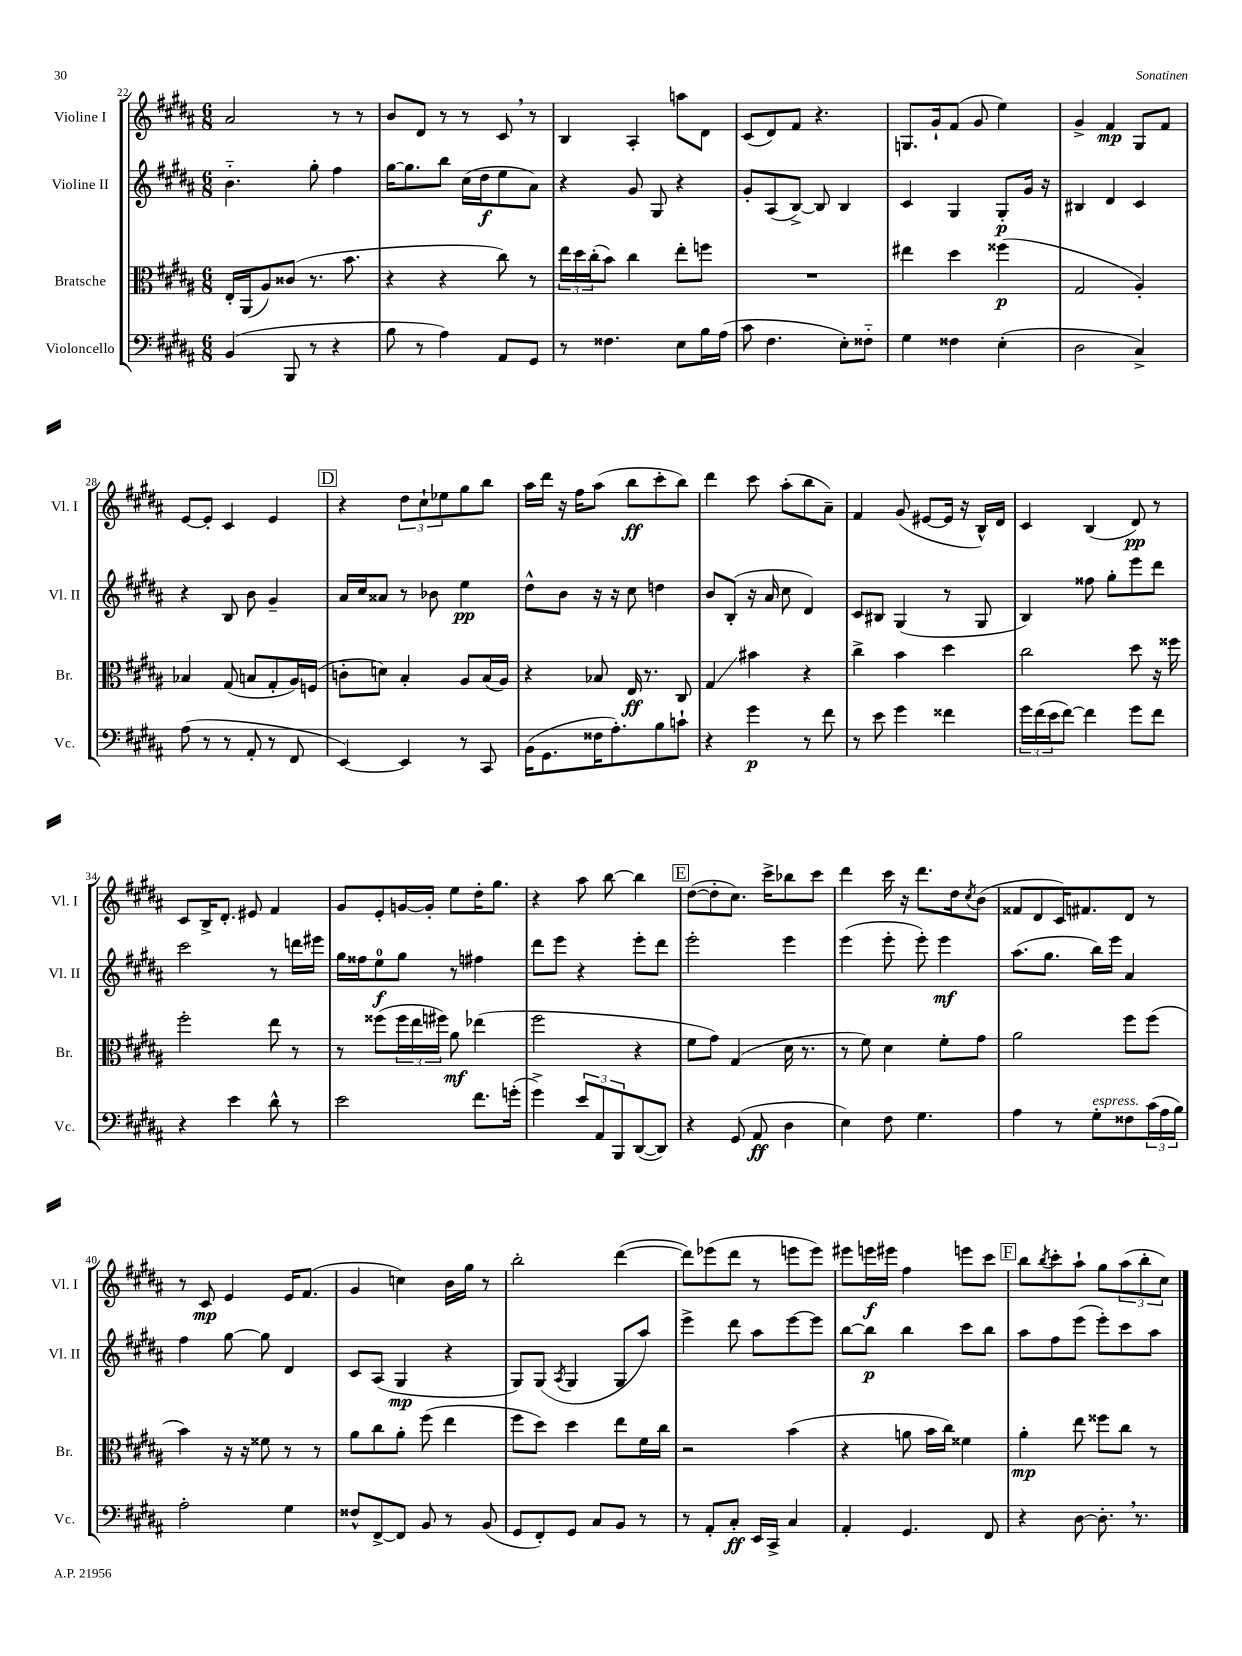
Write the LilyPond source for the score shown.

<<
\new StaffGroup <<
\new Staff = "s0" \with { instrumentName = "Violine I" shortInstrumentName = "Vl. I" } {
    \clef treble \key b \major \numericTimeSignature \time 6/8
    ais'2 r8 r8 |
    b'8 dis'8 r8 r8 cis'8 \breathe r8 |
    b4 ais4-. a''8 dis'8 |
    cis'8( dis'8) fis'8 r4. |
    g8. gis'16-! fis'8( gis'8 e''4) |
    gis'4-> fis'4\mp gis8 fis'8 |
    e'8~ e'8-. cis'4 e'4 |
    \mark \markup { \box "D" } r4 \tuplet 3/2 { dis''8 cis''8-! ees''8 } gis''8 b''8 |
    ais''16 dis'''16 r16 fis''16 ais''8( b''8\ff cis'''8-. b''8) |
    dis'''4 cis'''8 ais''8-.( b''8 ais'8--) |
    fis'4 gis'8( eis'8~ eis'16 r16 b16-^) dis'16 |
    cis'4 b4( dis'8\pp) r8 |
    cis'8 b16-> dis'8.-. eis'8 fis'4 |
    gis'8 e'8-. g'16~ g'16-. e''8 dis''16-. gis''8. |
    r4 ais''8 b''8~ b''4 |
    \mark \markup { \box "E" } dis''8~( dis''8-. cis''8.) cis'''16-> bes''8 cis'''8 |
    dis'''4 cis'''16 r16 dis'''8. dis''16 \acciaccatura { cis''8 } b'8( |
    fisis'8 dis'8 cis'16) fis'8. dis'8 r8 |
    r8 cis'8\mp e'4 e'16 fis'8.( |
    gis'4 c''4) b'16 gis''16 r8 |
    b''2-. dis'''4~( |
    dis'''8) ees'''8( dis'''8 r8 e'''8 e'''8) |
    eis'''8 e'''16\f eis'''16 fis''4 e'''8 cis'''8 |
    \mark \markup { \box "F" } b''8 \acciaccatura { b''8 } cis'''8-. ais''8-! gis''8 \tuplet 3/2 { ais''8( b''8-. cis''8) } \bar "|." |
}
\new Staff = "s1" \with { instrumentName = "Violine II" shortInstrumentName = "Vl. II" } {
    \clef treble \key b \major \numericTimeSignature \time 6/8
    b'4.-_ gis''8-. fis''4 |
    gis''16~ gis''8. b''8 cis''16( dis''16\f e''8 ais'8) |
    r4 gis'8 gis8 r4 |
    gis'8-. ais8( b8~->) b8 b4 |
    cis'4 gis4 gis8-.\p gis'16 r16 |
    bis4 dis'4 cis'4 |
    r4 b8 b'8 gis'4-- |
    \mark \markup { \box "D" } ais'16 cis''16 aisis'8 r8 bes'8 e''4\pp |
    dis''8-^ b'8 r16 r16 cis''8 d''4 |
    b'8 b8-.( r16 ais'16 cis''8 dis'4) |
    cis'8 bis8 gis4( r8 gis8 |
    b4) fisis''8 gis''8-. e'''8 dis'''8 |
    cis'''2 r8 d'''16 eis'''16 |
    gis''16 fisis''16 e''8-0\f gis''8 r8 fis''4 |
    dis'''8 e'''8 r4 e'''8-. dis'''8 |
    \mark \markup { \box "E" } e'''2-. e'''4 |
    e'''4( e'''8-. e'''8-.) e'''4\mf |
    ais''8.( gis''8. b''16) e'''16 ais'4 |
    fis''4 gis''8~ gis''8 dis'4 |
    cis'8 ais8( gis4\mp r4 |
    gis8) gis8( \acciaccatura { ais8 } gis4 gis8 ais''8) |
    e'''4-> dis'''8 ais''8 e'''8~ e'''8 |
    b''8~ b''8\p b''4 cis'''8 b''8 |
    \mark \markup { \box "F" } ais''8 fis''8 e'''8( e'''8-.) cis'''8 ais''8 \bar "|." |
}
\new Staff = "s2" \with { instrumentName = "Bratsche" shortInstrumentName = "Br." } {
    \clef alto \key b \major \numericTimeSignature \time 6/8
    e16-. ais,16( ais8) cisis'8( r8. b'8. |
    r4 r4 cis''8) r8 |
    \tuplet 3/2 { e''16 dis''16 cis''16-.( } b'8) cis''4 e''8-. f''8 |
    R2. |
    eis''4 dis''4 fisis''4\p( |
    gis2 ais4-.) |
    bes4 gis8( b8 gis8-. ais16) f16( |
    \mark \markup { \box "D" } c'8-. d'8) b4-. ais8 b16( ais16) |
    r4 bes8 e16\ff r8. cis8 |
    gis4\glissando bis'4 r4 |
    cis''4-> b'4 dis''4 |
    cis''2 dis''8 r16 fisis''16 |
    fis''2-. e''8 r8 |
    r8 fisis''8( \tuplet 3/2 { fisis''16 e''16 fis''16) } ais'8\mf ees''4( |
    fis''2 r4 |
    \mark \markup { \box "E" } fis'8 gis'8) gis4( dis'16 r8. |
    r8 fis'8) dis'4 fis'8-. gis'8 |
    ais'2 fis''8 fis''8( |
    b'4) r16 r16 fisis'8 r8 r8 |
    ais'8 cis''8 ais'8-. fis''8( e''4 |
    fis''8 dis''8) dis''4 e''8 fis'16 cis''16 |
    r2 b'4( |
    r4 a'8 b'16 cis''16) fisis'4 |
    \mark \markup { \box "F" } ais'4-.\mp e''8 fisis''8 cis''8 r8 \bar "|." |
}
\new Staff = "s3" \with { instrumentName = "Violoncello" shortInstrumentName = "Vc." } {
    \clef bass \key b \major \numericTimeSignature \time 6/8
    b,4( b,,8 r8 r4 |
    b8 r8 ais4) ais,8 gis,8 |
    r8 fisis4. e8 b16 ais16( |
    cis'8 fis4. e8-.) fisis8-_ |
    gis4 fisis4 e4-.( |
    dis2 cis4->) |
    ais8( r8 r8 ais,8-. r8 fis,8 |
    \mark \markup { \box "D" } e,4~) e,4 r8 cis,8 |
    b,16( gis,8. fisis16 ais8.-.) b8 c'8-! |
    r4 gis'4\p r8 fis'8 |
    r8 e'8 gis'4 fisis'4 |
    \tuplet 3/2 { gis'16 fis'16( e'16 } fis'8~) fis'4 gis'8 fis'8 |
    r4 e'4 dis'8-^ r8 |
    e'2 fis'8. g'16-.( |
    gis'4->) \tuplet 3/2 { e'8 ais,8 b,,8 } dis,8~( dis,8) |
    \mark \markup { \box "E" } r4 gis,8( ais,8\ff dis4 |
    e4) fis8 gis4. |
    ais4 r8 gis8-.^\markup { \italic "espress." } fisis8 \tuplet 3/2 { cis'16( ais16 b16) } |
    ais2-. gis4 |
    fisis8-^ fis,8~-> fis,8 b,8 r8 b,8( |
    gis,8 fis,8-.) gis,8 cis8 b,8 r8 |
    r8 ais,8-. cis8-.\ff e,16 cis,16-> cis4 |
    ais,4-. gis,4. fis,8 |
    \mark \markup { \box "F" } r4 dis8~ dis8.-. \breathe r8. \bar "|." |
}
>>
>>
\layout { \context { \Score currentBarNumber = #22 } }
